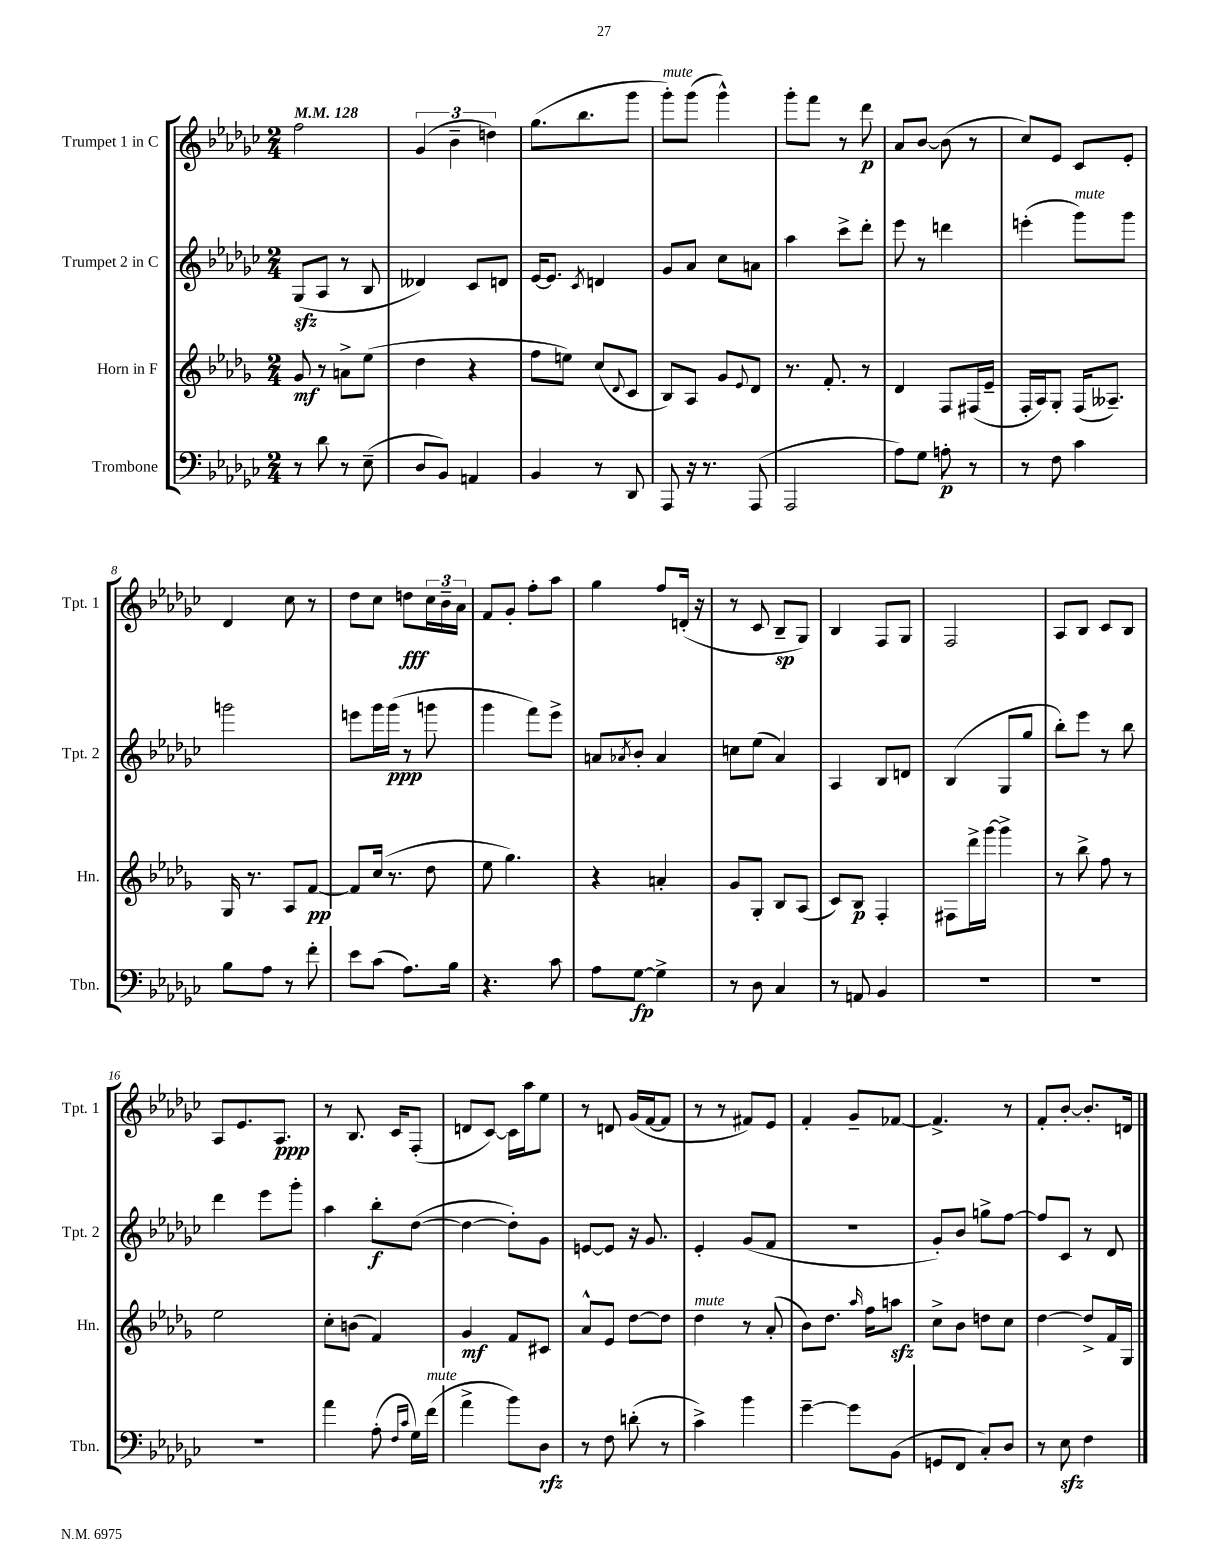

**kern	**kern	**kern	**kern
*staff4	*staff3	*staff2	*staff1
*clefF4	*clefG2	*clefG2	*clefG2
*k[b-e-a-d-g-c-]	*k[b-e-a-d-g-]	*k[b-e-a-d-g-c-]	*k[b-e-a-d-g-c-]
*M2/4	*M2/4	*M2/4	*M2/4
*MM128	*MM128	*MM128	*MM128
8r	8g-	(8G-	2ff
8d-	8r	8A-	.
8r	8a^	8r	.
(8E-~	(8ee-	8B-	.
=	=	=	=
8D-	4dd-	4d--)	(6g-
8BB-)	.	.	.
.	.	.	6b-~
4AA	4r	8c-	.
.	.	.	6dd)
.	.	8d	.
=	=	=	=
4BB-	8ff	[16e-	(8.gg-
.	.	8.e-]	.
.	8ee)	.	.
.	.	.	8.bb-
.	.	8qc-	.
8r	(8cc	4d	.
.	8qqd-	.	.
8DD-	8c	.	8ggg-
=	=	=	=
8AAA-	8B-)	8g-	8ggg-')
16r	8A-	8a-	(8ggg-
8.r	.	.	.
.	8g-	8cc-	4ggg-^^)
.	8qqe-	.	.
(8AAA-	8d-	8a	.
=	=	=	=
2AAA-	8.r	4aa-	8ggg-'
.	.	.	8fff
.	8.f'	.	.
.	.	8ccc-^	8r
.	8r	8ddd-'	8ddd-
=	=	=	=
8A-)	4d-	8eee-	8a-
8G-	.	8r	[8b-
8A'	8F	4ddd	(8b-]
8r	(16F#	.	8r
.	16e-~	.	.
=	=	=	=
8r	16F'	(4eee'	8cc-)
.	16A-)	.	.
8F	8G-'	.	8e-
4c-	(16F	8ggg-)	8c-
.	8.A--~)	.	.
.	.	8ggg-	8e-'
=	=	=	=
8B-	16G-	2ggg	4d-
.	8.r	.	.
8A-	.	.	.
8r	8A-	.	8cc-
8f'	[8f	.	8r
=	=	=	=
8e-	8f]	8eee	8dd-
(8c-	(16cc	16ggg-	8cc-
.	8.r	(16ggg-	.
8.A-)	.	8r	8dd
.	8dd-	8ggg	24cc-
.	.	.	24b-~
16B-	.	.	.
.	.	.	24a-
=	=	=	=
4.r	8ee-	4ggg-	8f
.	4.gg-)	.	8g-'
.	.	8fff)	8ff'
8c-	.	8eee-^	8aa-
=	=	=	=
8A-	4r	8a	4gg-
.	.	8qa-	.
[8G-	.	8b-'	.
4G-^]	4a'	4a-	8ff
.	.	.	(16d'
.	.	.	16r
=	=	=	=
8r	8g-	8cc	8r
8D-	8G-'	(8ee-	8c-
4C-	8B-	4a-)	8B-~
.	(8A-	.	8G-)
=	=	=	=
8r	8c)	4A-	4B-
8AA	8B-	.	.
4BB-	4F'	8B-	8F
.	.	8d	8G-
=	=	=	=
2r	8F#	(4B-	2F
.	16ddd-^	.	.
.	[16ggg-	.	.
.	4ggg-^]	8G-	.
.	.	8gg-	.
=	=	=	=
2r	8r	8bb-')	8A-
.	8bb-^	8eee-	8B-
.	8ff	8r	8c-
.	8r	8bb-	8B-
=	=	=	=
2r	2ee-	4ddd-	8A-
.	.	.	8.e-
.	.	8eee-	.
.	.	.	8.A-
.	.	8ggg-'	.
=	=	=	=
4a-	8cc'	4aa-	8r
.	(8b	.	8.B-
(8A-'	4f)	8bb-'	.
.	.	.	16c-
16qqF	.	.	.
16qqc-	.	.	.
16G-)	.	([8dd-	(8F'
(16f	.	.	.
=	=	=	=
4a-^	4g-	4dd-_	8d
.	.	.	[8c-)
8b-)	8f	8dd-'])	16c-]
.	.	.	16aa-
8D-	8c#	8g-	8ee-
=	=	=	=
8r	8a-^^	[8e	8r
8F	8e-	8e]	8d
(8d'	[8dd-	16r	(16g-
.	.	8.g-	[16f
8r	8dd-]	.	8f]
=	=	=	=
4c-^)	4dd-	4e-'	8r
.	.	.	8r
4b-	8r	(8g-	8f#)
.	(8a-'	8f	8e-
=	=	=	=
[4g-~	8b-)	2r	4f'
.	8.dd-	.	.
8g-]	.	.	8g-~
.	16qqaa-	.	.
.	16ff	.	.
(8BB-	8aa	.	[8f-
=	=	=	=
8GG	8cc^	8g-')	4.f-^]
8FF	8b-	8b-	.
8C-')	8dd	8gg^	.
8D-	8cc	[8ff	8r
=	=	=	=
8r	[4dd-	8ff]	8f'
8E-	.	8c-	[8b-'
4F	8dd-^]	8r	8.b-']
.	16f	8d-	.
.	16G-	.	16d
==	==	==	==
*-	*-	*-	*-
